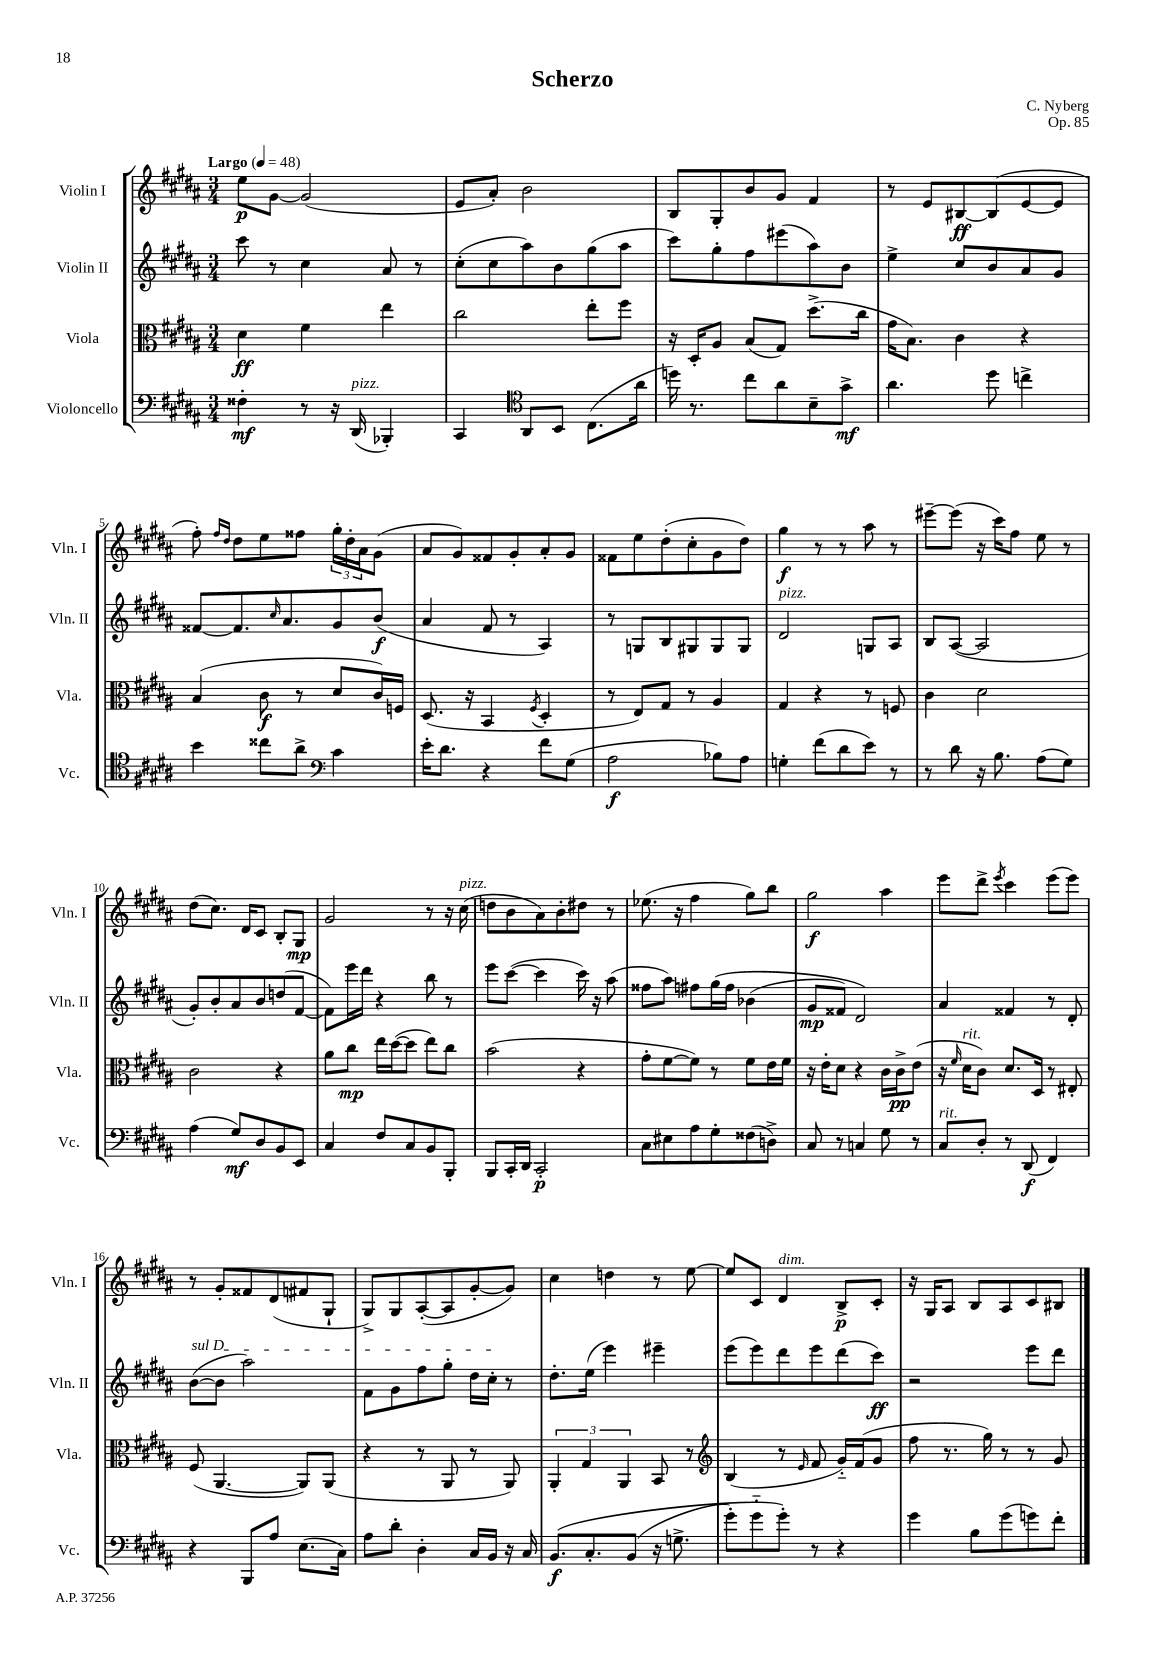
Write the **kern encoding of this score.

**kern	**kern	**kern	**kern
*staff4	*staff3	*staff2	*staff1
*clefF4	*clefC3	*clefG2	*clefG2
*k[f#c#g#d#a#]	*k[f#c#g#d#a#]	*k[f#c#g#d#a#]	*k[f#c#g#d#a#]
*M3/4	*M3/4	*M3/4	*M3/4
*MM48	*MM48	*MM48	*MM48
4F##'	4d#	8ccc#	8ee
.	.	8r	[8g#
8r	4f#	4cc#	(2g#]
16r	.	.	.
(16DD#	.	.	.
4BBB-')	4ee	8a#	.
.	.	8r	.
=	=	=	=
4CC#	2cc#	(8cc#'	8e
.	.	8cc#	8a#')
*clefC4	*	*	*
8AA#	.	8aa#)	2b
8BB	.	8b	.
(8.C#	8ee'	(8gg#	.
.	8ff#	8aa#	.
16a#	.	.	.
=	=	=	=
16dd)	16r	8ccc#)	8B
8.r	16D#'	.	.
.	8A#	8gg#'	8G#'
8cc#	(8B	8ff#	8b
8a#	8G#)	(8eee#	8g#
8B~	(8.dd#^	8aa#)	4f#
8g#^	.	8b	.
.	16cc#	.	.
=	=	=	=
4.a#	16g#	4ee^	8r
.	8.B)	.	.
.	.	.	8e
.	4c#	8cc#	[8B#
8dd#	.	8b	(8B#]
4cc^	4r	8a#	[8e
.	.	8g#	8e]
=	=	=	=
4b	(4B	[8f##	8ff#')
.	.	.	16qqff#
.	.	.	16qqdd#
.	.	8.f##]	8dd#
8cc##	8c#	.	8ee
.	.	16qqcc#	.
.	.	8.a#	.
8a#^	8r	.	8ff##
*clefF4	*	*	*
4c#	8d#	8g#	24gg#'
.	.	.	24dd#'
.	.	.	24a#
.	16c#)	(8b	(8g#
.	16F	.	.
=	=	=	=
16e'	(8.D#	4a#	8a#
8.d#	.	.	.
.	.	.	8g#)
.	16r	.	.
4r	4BB	8f#	8f##
.	.	8r	8g#'
.	8qF#	.	.
8f#	4D#'	4A#)	8a#'
(8G#	.	.	8g#
=	=	=	=
2A#	8r	8r	8f##
.	8E)	8G	8ee
.	8G#	8B	(8dd#'
.	8r	8G#	8cc#'
8B-)	4A#	8G#	8g#
8A#	.	8G#	8dd#)
=	=	=	=
4G'	4G#	2d#	4gg#
(8f#	4r	.	8r
8d#	.	.	8r
8e)	8r	8G	8aa#
8r	8F	8A#	8r
=	=	=	=
8r	4c#	8B	[8eee#~
8d#	.	([8A#	(8eee#]
16r	2d#	2A#]	16r
8.B	.	.	16ccc#)
.	.	.	8ff#
(8A#	.	.	8ee
8G#)	.	.	8r
=	=	=	=
(4A#	2c#	8g#')	(8dd#
.	.	8b'	8.cc#)
8G#)	.	8a#	.
.	.	.	16d#
8D#	.	8b	8c#
8BB	4r	(8dd	8B'
8EE	.	[8f#	8G#
=	=	=	=
4C#	8a#	8f#])	2g#
.	8cc#	16eee	.
.	.	16ddd#	.
8F#	16ee	4r	.
.	([16dd#	.	.
8C#	8dd#]	.	.
8BB	8ee)	8bb	8r
8BBB'	8cc#	8r	16r
.	.	.	(16cc#
=	=	=	=
8BBB	(2b	8eee	8dd
16CC#'	.	([8ccc#	8b
16DD#	.	.	.
2CC#'	.	4ccc#]	8a#)
.	.	.	8b'
.	4r	16ccc#)	8dd#
.	.	16r	.
.	.	(8aa#	8r
=	=	=	=
8C#	8g#'	8ff##	(8.ee-
8E#	[8f#	8aa#)	.
.	.	.	16r
8A#	8f#])	8ff#	4ff#
8G#'	8r	&(16gg#	.
.	.	16ff#	.
(8F##	8f#	(4b-	8gg#)
8D^)	16e	.	8bb
.	16f#	.	.
=	=	=	=
8C#	16r	8g#	2gg#
.	16e'	.	.
8r	8d#	8f##)	.
4C	4r	2d#&)	.
8G#	16c#	.	4aa#
.	16c#^	.	.
8r	(8e	.	.
=	=	=	=
8C#	16r	4a#	8eee
.	16qqf#	.	.
.	16d#	.	.
8D#'	8c#)	.	8ddd#^
.	.	.	8qeee
8r	8.d#	4f##	4ccc#
(8DD#	.	.	.
.	16D#	.	.
4FF#)	8r	8r	(8eee
.	8E#'	8d#'	8eee)
=	=	=	=
4r	(8F#	([8b	8r
.	[4.AA#	8b]	8g#'
8BBB	.	2aa#)	8f##
8A#	.	.	(8d#
(8.E	8AA#])	.	8f#
.	(8AA#	.	8G#`
16C#)	.	.	.
=	=	=	=
8A#	4r	8f#	8G#^)
8d#'	.	8g#	8G#
4D#'	8r	8ff#	([8A#'
.	8AA#	8gg#'	8A#]
16C#	8r	16dd#	[8g#'
16BB	.	16cc#'	.
16r	8AA#)	8r	8g#])
16C#	.	.	.
=	=	=	=
&(8.BB	6AA#'	8.dd#'	4cc#
.	6G#	.	.
8.C#'	.	(16ee	.
.	.	4eee)	4dd
.	6AA#	.	.
(8BB	.	.	.
16r	8BB	4eee#~	8r
8.G^	.	.	.
.	8r	.	[8ee
=	=	=	=
*	*clefG2	*	*
8g#')	(4B	(8eee	8ee]
8g#'~	.	8eee)	8c#
8g#'&)	8r	8ddd#	4d#
.	16qqe	.	.
8r	8f#	8eee	.
4r	16g#'~)	(8ddd#	8B^
.	(16f#	.	.
.	8g#	8ccc#)	8c#'
=	=	=	=
4g#	8ff#	2r	16r
.	.	.	16G#
.	8.r	.	8A#
8B	.	.	8B
.	16gg#)	.	.
(8g#	8r	.	8A#
8g)	8r	8eee	8c#
8f#'	8g#	8ddd#	8B#
==	==	==	==
*-	*-	*-	*-
